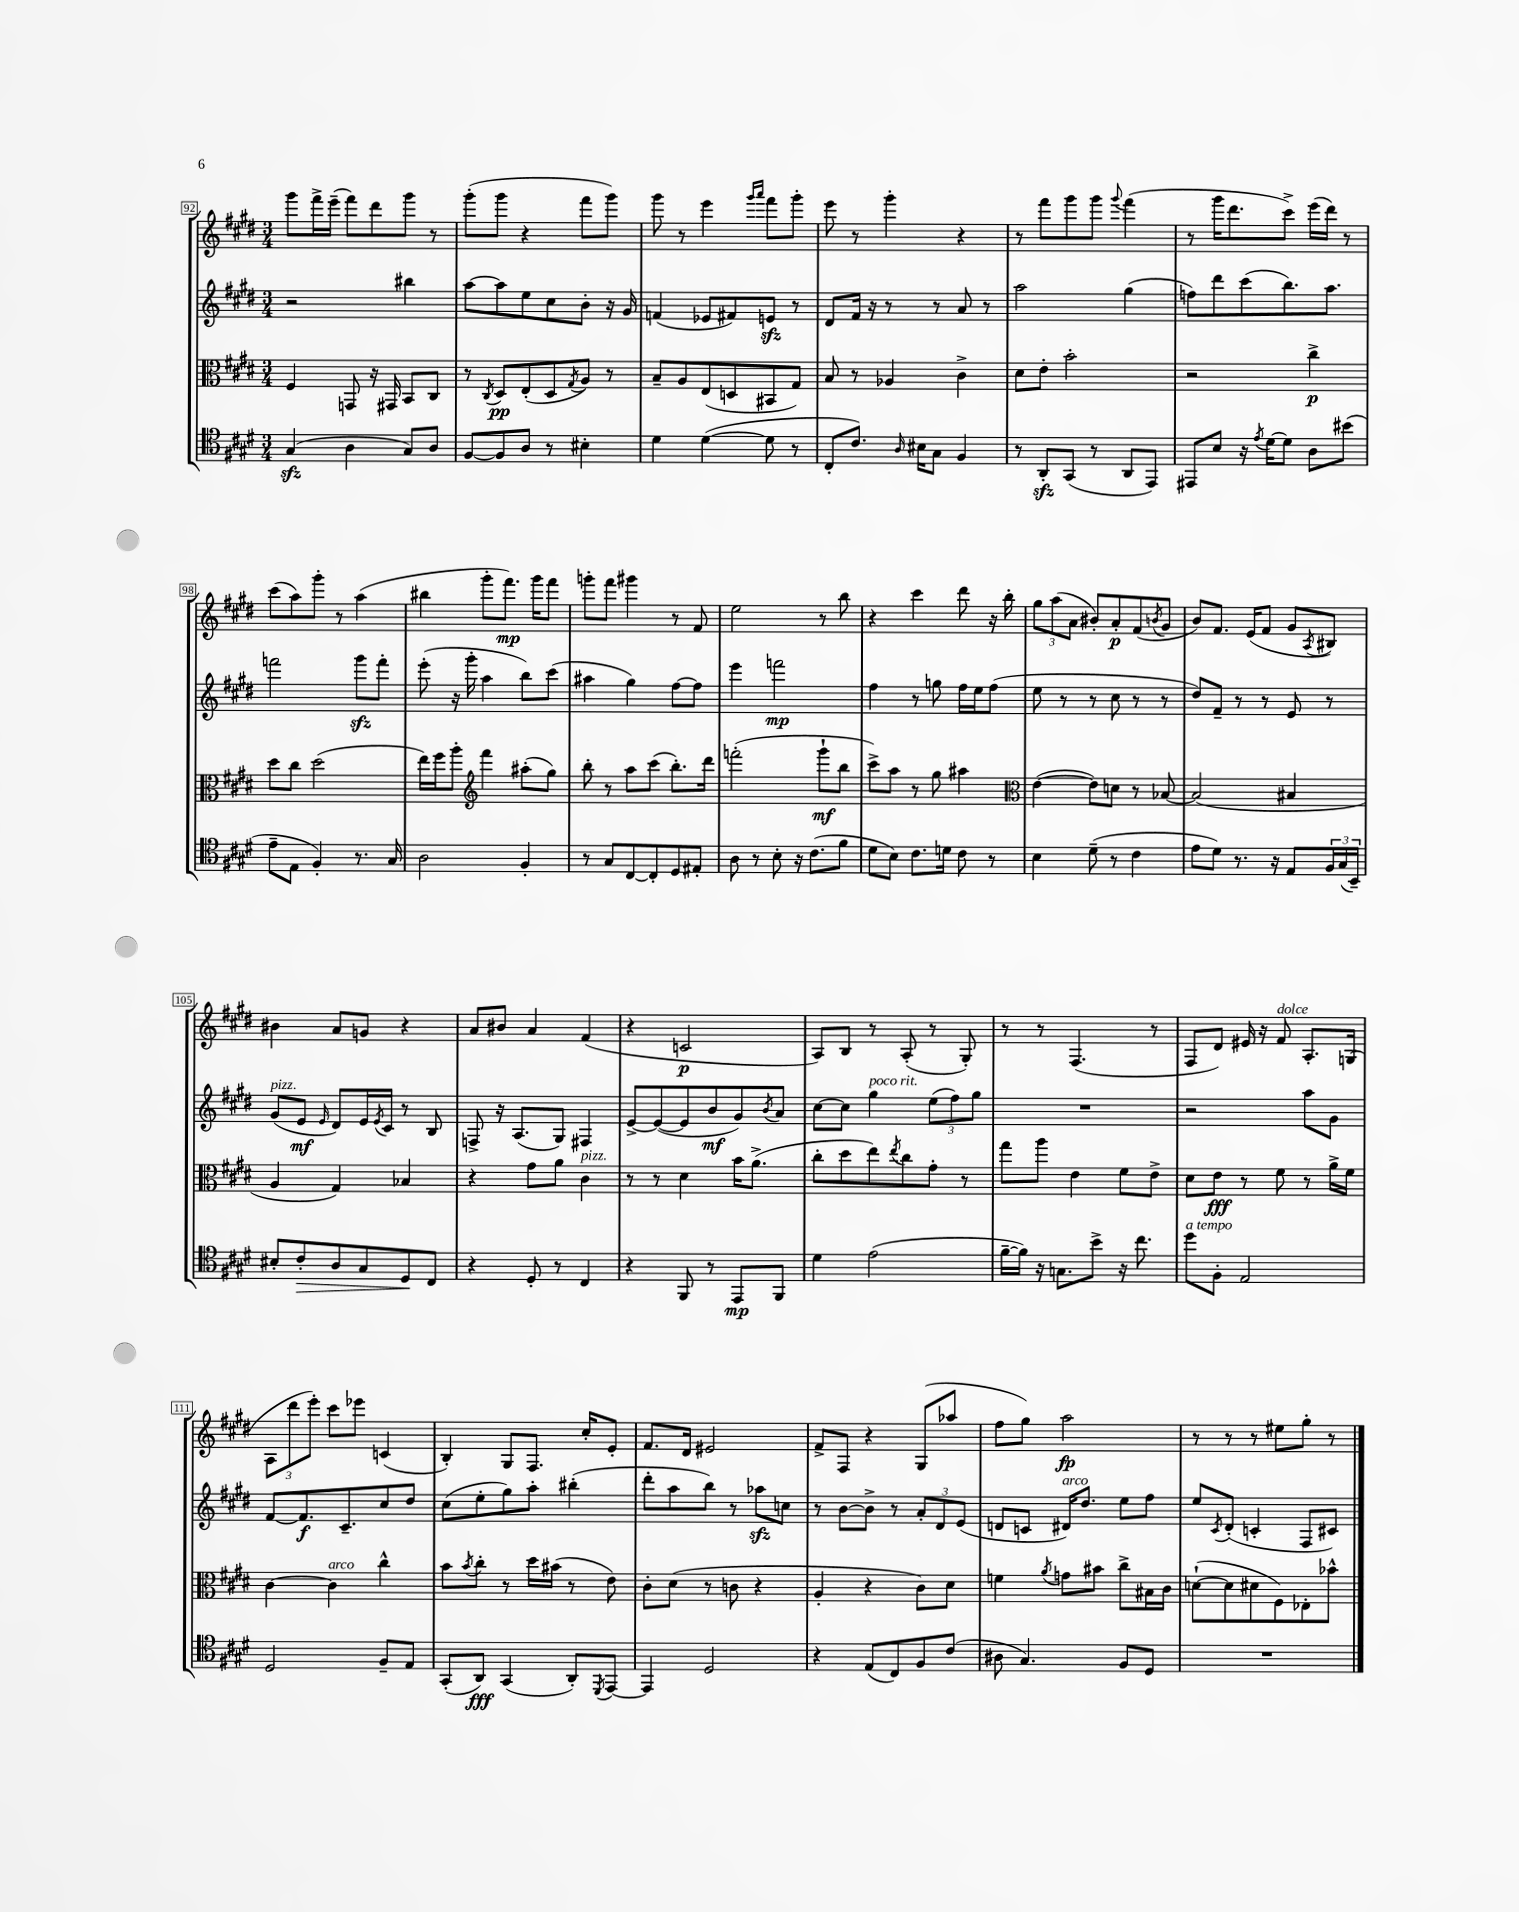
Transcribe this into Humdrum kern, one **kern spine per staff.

**kern	**dynam	**kern	**dynam	**kern	**dynam	**kern	**dynam
*part4	*part4	*part3	*part3	*part2	*part2	*part1	*part1
*staff4	*staff4	*staff3	*staff3	*staff2	*staff2	*staff1	*staff1
*clefC4	*	*clefC3	*	*clefG2	*	*clefG2	*
*k[f#c#g#d#]	*	*k[f#c#g#d#]	*	*k[f#c#g#d#]	*	*k[f#c#g#d#]	*
*M3/4	*	*M3/4	*	*M3/4	*	*M3/4	*
=92	=92	=92	=92	=92	=92	=92	=92
(4G#zz/	.	4F#/	.	2r	.	8ggg#\L	.
.	.	.	.	.	.	16fff#^\L	.
.	.	.	.	.	.	(16eee~\JJ	.
4A\	.	8GGn/	.	.	.	8fff#\L)	.
.	.	16r	.	.	.	8ddd#\	.
.	.	16GG#X/	.	.	.	.	.
8G#/L)	.	8BB/L	.	4bb#X\	.	8ggg#\J	.
8A/J	.	8C#/J	.	.	.	8r	.
=93	=93	=93	=93	=93	=93	=93	=93
[8F#/L	.	8r	.	[8aa\L	.	(8ggg#'\L	.
.	.	8qC#/	.	.	.	.	.
8F#/]	.	8D#/L	pp	8aa\]	.	8ggg#\J	.
8A/J	.	(8E'/	.	8ee\	.	4r	.
8r	.	8D#/	.	8cc#\	.	.	.
.	.	8qG#/	.	.	.	.	.
4B#X'\	.	8A/J)	.	8b'\J	.	8fff#\L	.
.	.	8r	.	16r	.	8ggg#\J)	.
.	.	.	.	16g#/	.	.	.
=94	=94	=94	=94	=94	=94	=94	=94
4d#\	.	8B~/L	.	(4fn/	.	8ggg#\	.
.	.	8A/	.	.	.	8r	.
([4d#\	.	(8E/	.	8e-X/L	.	4eee\	.
.	.	8Dn/	.	8f#X/)	.	.	.
.	.	.	.	.	.	16qqggg#/LL	.
.	.	.	.	.	.	16qqaaa/JJ	.
8d#\]	.	8BB#X/	.	8enzz/J	.	8fff#\L	.
8r	.	8G#/J)	.	8r	.	8ggg#'\J	.
=95	=95	=95	=95	=95	=95	=95	=95
8C#'/L	.	8B/	.	8d#/L	.	8eee\	.
8.c#/J)	.	8r	.	16f#/Jk	.	8r	.
.	.	.	.	16r	.	.	.
.	.	4A-X/	.	8r	.	4ggg#'\	.
16qqA/	.	.	.	.	.	.	.
16B#X\KL	.	.	.	.	.	.	.
8G#\J	.	.	.	8r	.	.	.
4F#/	.	4c#^\	.	8a/	.	4r	.
.	.	.	.	8r	.	.	.
=96	=96	=96	=96	=96	=96	=96	=96
8r	.	8d#\L	.	2aa\	.	8r	.
8AAzz'/L	.	8e'\J	.	.	.	8fff#\L	.
(8GG#/J	.	2b'\	.	.	.	8ggg#\	.
8r	.	.	.	.	.	8ggg#\J	.
.	.	.	.	.	.	8qqggg#/	.
8AA/L	.	.	.	(4gg#\	.	(4fff#\	.
8EE/J)	.	.	.	.	.	.	.
=97	=97	=97	=97	=97	=97	=97	=97
8EE#X/L	.	2r	.	8ffn\L)	.	8r	.
8B/J	.	.	.	8ddd#\	.	16ggg#\KL	.
.	.	.	.	.	.	8.ddd#\	.
16r	.	.	.	(8ccc#\	.	.	.
8qe/	.	.	.	.	.	.	.
[16d#\KL	.	.	.	.	.	.	.
8d#\J]	.	.	.	8.bb\)	.	8ccc#^\J)	.
8A\L	.	4cc#^\	p	.	.	(16eee\LL	.
.	.	.	.	8.aa\J	.	16ddd#\JJ)	.
(8b#X\J	.	.	.	.	.	8r	.
!!LO:LB:g=z
=98	=98	=98	=98	=98	=98	=98	=98
8e~\L	.	8dd#\L	.	2fffn\	.	(8ccc#\L	.
8E\J	.	8cc#\J	.	.	.	8aa\)	.
4F#'/)	.	(2dd#\	.	.	.	8ggg#'\J	.
.	.	.	.	.	.	8r	.
8.r	.	.	.	8ggg#zz\L	.	(4aa\	.
.	.	.	.	8fff'\J	.	.	.
16G#/	.	.	.	.	.	.	.
=99	=99	=99	=99	=99	=99	=99	=99
2A\	.	16ee\LL)	.	(8eee'\	.	4bb#X\	.
.	.	16ff#\J	.	.	.	.	.
.	.	8aa'\J	.	16r	.	.	.
.	.	.	.	16ggg#'\	.	.	.
*	*	*clefG2	*	*	*	*	*
.	.	4fff#\	.	4aa\	.	8ggg#'\L	.
.	.	.	.	.	.	8.fff#\J)	mp
4F#'/	.	(8aa#X'\L	.	8bb\L)	.	.	.
.	.	.	.	.	.	16ggg#\KL	.
.	.	8gg#\J)	.	(8ccc#\J	.	8fff#\J	.
=100	=100	=100	=100	=100	=100	=100	=100
8r	.	8bb'\	.	4aa#X\	.	8gggn'\L	.
8G#/L	.	8r	.	.	.	8fff#\J	.
[8C#/	.	8aa\L	.	4gg#\)	.	4ggg#X\	.
8C#'/]	.	(8ccc#\J	.	.	.	.	.
8D#/	.	8.bb'\L)	.	[8ff#\L	.	8r	.
8E#X'/J	.	.	.	8ff#\J]	.	8f#/	.
.	.	16ddd#\Jk	.	.	.	.	.
=101	=101	=101	=101	=101	=101	=101	=101
8A\	.	(2fffn'\	.	4eee\	.	2ee\	.
8r	.	.	.	.	.	.	.
8B'\	.	.	.	2fffn\	mp	.	.
16r	.	.	.	.	.	.	.
(8.c#\L	.	.	.	.	.	.	.
.	.	8ggg#`\L	mf	.	.	8r	.
8f#\J	.	8bb\J	.	.	.	8bb\	.
=102	=102	=102	=102	=102	=102	=102	=102
8d#\L	.	8ccc#^\L)	.	4ff#\	.	4r	.
8B\J)	.	8aa\J	.	.	.	.	.
8.c#\L	.	8r	.	8r	.	4ccc#\	.
.	.	8gg#\	.	8ggn\	.	.	.
16dn\Jk	.	.	.	.	.	.	.
8c#\	.	4aa#X\	.	16ff#\LL	.	8ddd#\	.
.	.	.	.	16ee\J	.	.	.
8r	.	.	.	(8ff#\J	.	16r	.
.	.	.	.	.	.	16bb'\	.
=103	=103	=103	=103	=103	=103	=103	=103
*	*	*clefC3	*	*	*	*	*
4B\	.	([4e\	.	8ee\	.	12gg#\L	.
.	.	.	.	.	.	(12aa\	.
.	.	.	.	8r	.	.	.
.	.	.	.	.	.	12a\J	.
(8d#~\	.	8e\L])	.	8r	.	8b#X'/L)	.
8r	.	8dn\J	.	8cc#\	.	8a'/	p
4c#\	.	8r	.	8r	.	(8f#/	.
.	.	.	.	.	.	8qbn/	.
.	.	[8B-X/	.	8r	.	8g#/J	.
=104	=104	=104	=104	=104	=104	=104	=104
8e\L	.	(2B-/]	.	8dd#/L)	.	8b/L)	.
8d#\J)	.	.	.	8f#~/J	.	8.f#/J	.
8.r	.	.	.	8r	.	.	.
.	.	.	.	.	.	(16e/KL	.
.	.	.	.	8r	.	8f#/J	.
16r	.	.	.	.	.	.	.
8E/L	.	4B#X/	.	8e/	.	8g#/L	.
.	.	.	.	.	.	8qA/	.
24F#/L	.	.	.	8r	.	8B#X/J)	.
(24G#/	.	.	.	.	.	.	.
24BB~/JJ)	.	.	.	.	.	.	.
!!LO:LB:g=z
=105	=105	=105	=105	=105	=105	=105	=105
!	!	!	!	!LO:TX:a:i:t=pizz.	!	!	!
8B#X'/L	.	4A/	.	(8g#/L	.	4b#X\	.
!	!LO:HP:b	!	!	!	!	!	!
8c#'/	>	.	.	8e/J	mf	.	.
.	.	.	.	16qqe/	.	.	.
8A/	.	4G#/)	.	8d#/L)	.	8a/L	.
8G#/	.	.	.	16e/L	.	8gn/J	.
.	.	.	.	8qe/	.	.	.
.	.	.	.	16c#/JJ	.	.	.
8D#/	.	4B-X/	.	8r	.	4r	.
8C#/J	]	.	.	8B/	.	.	.
=106	=106	=106	=106	=106	=106	=106	=106
4r	.	4r	.	8Fn^/	.	8a/L	.
.	.	.	.	16r	.	8b#X/J	.
.	.	.	.	(8.A/L	.	.	.
8D#'/	.	8g#\L	.	.	.	4a/	.
8r	.	8a\J	.	8G#/J)	.	.	.
!	!	!LO:TX:a:i:t=pizz.	!	!	!	!	!
4C#/	.	4c#\	.	4F#X/	.	(4f#/	.
=107	=107	=107	=107	=107	=107	=107	=107
4r	.	8r	.	[8e^/L	.	4r	.
.	.	8r	.	(8e/_	.	.	.
8FF#/	.	4d#\	.	8e/]	.	2cn/	p
8r	.	.	.	8b/	mf	.	.
8EE/L	mp	16b\KL	.	8g#/)	.	.	.
.	.	(8.a^\J	.	.	.	.	.
.	.	.	.	8qb/	.	.	.
8FF#/J	.	.	.	8a/J	.	.	.
=108	=108	=108	=108	=108	=108	=108	=108
4d#\	.	8cc#'\L	.	[8cc#\L	.	8A/L)	.
.	.	8dd#\	.	8cc#\J]	.	8B/J	.
!	!	!	!	!LO:TX:a:i:t=poco rit.	!	!	!
(2e\	.	8ee\)	.	4gg#\	.	8r	.
.	.	8qee/	.	.	.	.	.
.	.	8cc#\	.	.	.	(8A'/	.
.	.	8g#'\J	.	(12ee\L	.	8r	.
.	.	.	.	12ff#\)	.	.	.
.	.	8r	.	.	.	8G#'/)	.
.	.	.	.	12gg#\J	.	.	.
=109	=109	=109	=109	=109	=109	=109	=109
[16f#~\LL	.	8gg#\L	.	2.r	.	8r	.
16f#\JJ])	.	.	.	.	.	.	.
16r	.	8aa\J	.	.	.	8r	.
8.Gn\L	.	.	.	.	.	.	.
.	.	4e\	.	.	.	(4.F#/	.
8b^\J	.	.	.	.	.	.	.
16r	.	8f#\L	.	.	.	.	.
8.cc#\	.	.	.	.	.	.	.
.	.	8e^\J	.	.	.	8r	.
=110	=110	=110	=110	=110	=110	=110	=110
!LO:TX:a:i:t=a tempo	!	!	!	!	!	!	!
8dd#\L	.	8d#\L	.	2r	.	8F#/L	.
8F#'\J	.	8e\J	fff	.	.	8d#/J)	.
2E/	.	8r	.	.	.	16e#X/	.
.	.	.	.	.	.	16r	.
!	!	!	!	!	!	!LO:TX:a:i:t=dolce	!
.	.	8f#\	.	.	.	8f#/	.
.	.	8r	.	8aa\L	.	8.A'/L	.
.	.	16a^\LL	.	8g#\J	.	.	.
.	.	16f#\JJ	.	.	.	(16Gn/Jk	.
!!LO:LB:g=z
=111	=111	=111	=111	=111	=111	=111	=111
2D#/	.	[4c#\	.	[8f#/L	.	12A\L	.
.	.	.	.	.	.	12ddd#\	.
.	.	.	.	8.f#/]	f	.	.
.	.	.	.	.	.	12eee'\J)	.
!	!	!LO:TX:a:i:t=arco	!	!	!	!	!
.	.	4c#\]	.	.	.	8ccc#\L	.
.	.	.	.	8.c#~/	.	.	.
.	.	.	.	.	.	8eee-X\J	.
8F#~/L	.	4cc#^^\	.	8cc#/	.	(4cn/	.
8E/J	.	.	.	8dd#/J	.	.	.
=112	=112	=112	=112	=112	=112	=112	=112
(8GG#'/L	.	8b\L	.	(8cc#\L	.	4B'/)	.
.	.	8qb/	.	.	.	.	.
8AA/J)	fff	8cc#'\J	.	8ee'\	.	.	.
(4GG#/	.	8r	.	8gg#\)	.	8G#/L	.
.	.	16dd#\LL	.	8aa'\J	.	8.F#/J	.
.	.	(16b#X\JJ	.	.	.	.	.
8AA'/L)	.	8r	.	(4bb#X'\	.	.	.
.	.	.	.	.	.	16cc#'/KL	.
8qDD#/	.	.	.	.	.	.	.
[8EE/J	.	8e\)	.	.	.	8e'/J	.
=113	=113	=113	=113	=113	=113	=113	=113
4EE/]	.	8c#'\L	.	8ddd#'\L	.	8.f#/L	.
.	.	(8d#\J	.	8aa\	.	.	.
.	.	.	.	.	.	16d#/Jk	.
2D#/	.	8r	.	8bb\J)	.	2e#X/	.
.	.	8cn\	.	8r	.	.	.
.	.	4r	.	8aa-Xzz\L	.	.	.
.	.	.	.	8ccn\J	.	.	.
=114	=114	=114	=114	=114	=114	=114	=114
4r	.	4A'/	.	8r	.	8f#^/L	.
.	.	.	.	[8b\L	.	8F#/J	.
(8E/L	.	4r	.	8b^\J]	.	4r	.
8C#/)	.	.	.	8r	.	.	.
8F#/	.	8c#\L)	.	12a'/L	.	(8G#/L	.
.	.	.	.	12d#/	.	.	.
(8c#/J	.	8d#\J	.	.	.	8aa-X/J	.
.	.	.	.	(12e/J	.	.	.
=115	=115	=115	=115	=115	=115	=115	=115
8A#X\	.	4fn\	.	8dn/L	.	8ff#\L	.
4.G#/)	.	.	.	8cn/J	.	8gg#\J)	.
.	.	8qa/	.	.	.	.	.
!	!	!	!	!LO:TX:a:i:t=arco	!	!	!
.	.	8gn\L	.	16d#X/KL)	.	2aa\	fp
.	.	.	.	8.dd#/J	.	.	.
.	.	8b#X\J	.	.	.	.	.
8F#/L	.	8cc#^\L	.	8ee\L	.	.	.
8D#/J	.	16B#X\L	.	8ff#\J	.	.	.
.	.	16c#\JJ	.	.	.	.	.
=116	=116	=116	=116	=116	=116	=116	=116
2.r	.	([8dn`\L	.	8ee/L	.	8r	.
.	.	.	.	8qc#/	.	.	.
.	.	8d\]	.	(8d#'/J	.	8r	.
.	.	8d#X\	.	4cn'/	.	8r	.
.	.	8F#\)	.	.	.	8ee#X\L	.
.	.	8E-X'\	.	8F#/L	.	8gg#'\J	.
.	.	8b-X^^\J	.	8c#X/J)	.	8r	.
==	==	==	==	==	==	==	==
*-	*-	*-	*-	*-	*-	*-	*-
